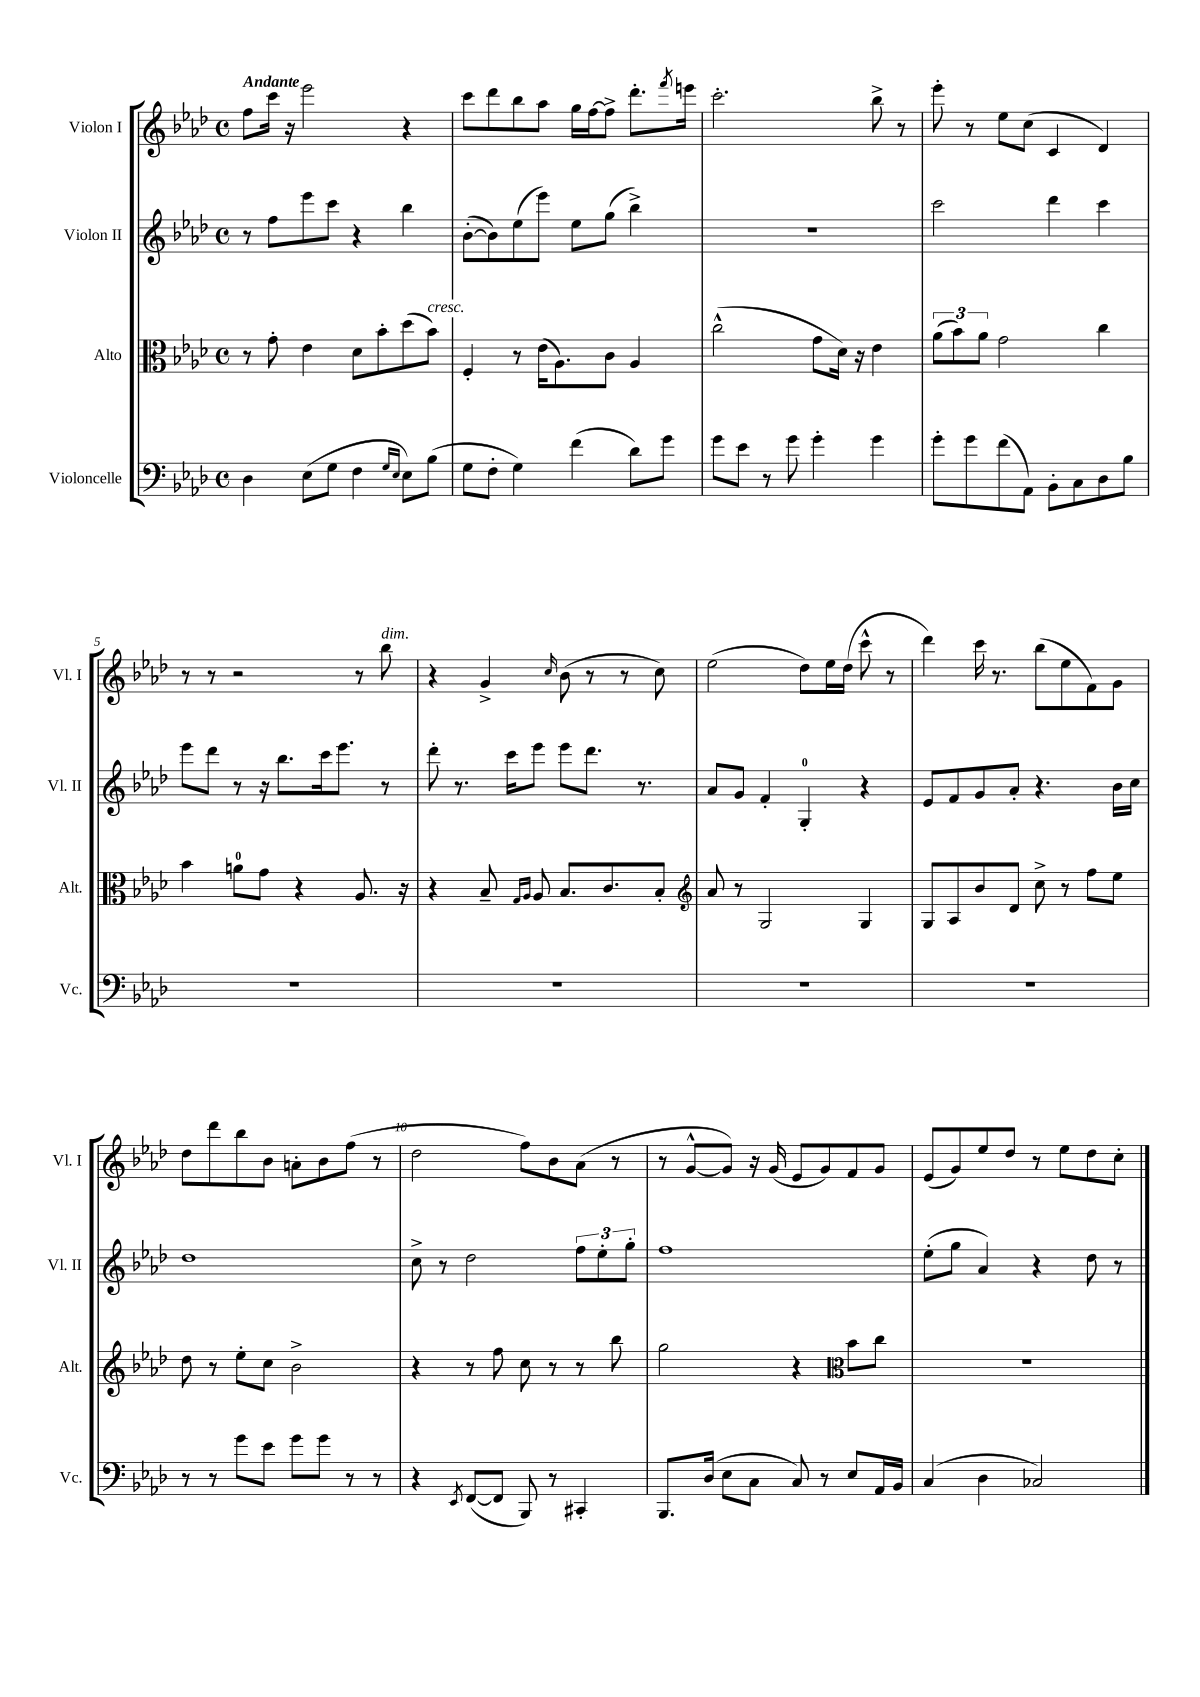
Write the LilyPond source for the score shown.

<<
\new StaffGroup <<
\new Staff = "s0" \with { instrumentName = "Violon I" shortInstrumentName = "Vl. I" } {
    \clef treble \key aes \major \defaultTimeSignature \time 4/4 \tempo "Andante"
    f''8 c'''16 r16 ees'''2 r4 |
    c'''8 des'''8 bes''8 aes''8 g''16 f''16~ f''8-> des'''8.-. \acciaccatura { f'''8 } e'''16 |
    c'''2.-. bes''8-> r8 |
    ees'''8-. r8 ees''8 c''8( c'4 des'4) |
    r8 r8 r2 r8 bes''8^\markup { \italic "dim." } |
    r4 g'4-> \grace { c''16 } bes'8( r8 r8 c''8) |
    ees''2( des''8) ees''16 des''16( c'''8-^ r8 |
    des'''4) c'''16 r8. bes''8( ees''8 f'8) g'8 |
    des''8 des'''8 bes''8 bes'8 a'8-. bes'8 f''8( r8 |
    des''2 f''8) bes'8 aes'8( r8 |
    r8 g'8~-^ g'8) r16 g'16( ees'8 g'8) f'8 g'8 |
    ees'8( g'8) ees''8 des''8 r8 ees''8 des''8 c''8-. \bar "|." |
}
\new Staff = "s1" \with { instrumentName = "Violon II" shortInstrumentName = "Vl. II" } {
    \clef treble \key aes \major \defaultTimeSignature \time 4/4
    r8 f''8 ees'''8 c'''8 r4 bes''4 |
    bes'8~-.( bes'8) ees''8( ees'''8) ees''8 g''8( bes''4->) |
    R1 |
    c'''2 des'''4 c'''4 |
    ees'''8 des'''8 r8 r16 bes''8. c'''16 ees'''8. r8 |
    des'''8-. r8. c'''16 ees'''8 ees'''8 des'''8. r8. |
    aes'8 g'8 f'4-. g4-0-. r4 |
    ees'8 f'8 g'8 aes'8-. r4. bes'16 c''16 |
    des''1 |
    c''8-> r8 des''2 \tuplet 3/2 { f''8 ees''8-. g''8-. } |
    f''1 |
    ees''8-.( g''8 aes'4) r4 des''8 r8 \bar "|." |
}
\new Staff = "s2" \with { instrumentName = "Alto" shortInstrumentName = "Alt." } {
    \clef alto \key aes \major \defaultTimeSignature \time 4/4
    r8 g'8-. ees'4 des'8 bes'8-. des''8( bes'8^\markup { \italic "cresc." }) |
    f4-. r8 ees'16( aes8.) c'8 aes4 |
    c''2-^( g'8 des'16) r16 ees'4 |
    \tuplet 3/2 { aes'8( bes'8) aes'8 } g'2 c''4 |
    bes'4 a'8-0 g'8 r4 aes8. r16 |
    r4 bes8-- \grace { g16 aes16 } aes8 bes8. c'8. bes8-. |
    \clef treble aes'8 r8 g2 g4 |
    g8 aes8 bes'8 des'8 c''8-> r8 f''8 ees''8 |
    des''8 r8 ees''8-. c''8 bes'2-> |
    r4 r8 f''8 c''8 r8 r8 bes''8 |
    g''2 r4 \clef alto bes'8 c''8 |
    r1 \bar "|." |
}
\new Staff = "s3" \with { instrumentName = "Violoncelle" shortInstrumentName = "Vc." } {
    \clef bass \key aes \major \defaultTimeSignature \time 4/4
    des4 ees8( g8 f4 \grace { g16 ees16 } ees8) bes8( |
    g8 f8-. g4) f'4( des'8) g'8 |
    g'8 ees'8 r8 g'8 g'4-. g'4 |
    g'8-. g'8 f'8( aes,8) bes,8-. c8 des8 bes8 |
    R1 |
    R1 |
    R1 |
    R1 |
    r8 r8 g'8 ees'8 g'8 g'8 r8 r8 |
    r4 \acciaccatura { ees,8 } f,8~( f,8 bes,,8) r8 cis,4-. |
    bes,,8. des16( ees8 c8 c8) r8 ees8 aes,16 bes,16 |
    c4( des4 ces2) \bar "|." |
}
>>
>>
\layout { \context { \Score \override BarNumber.break-visibility = ##(#f #t #t) barNumberVisibility = #(every-nth-bar-number-visible 5) } }
